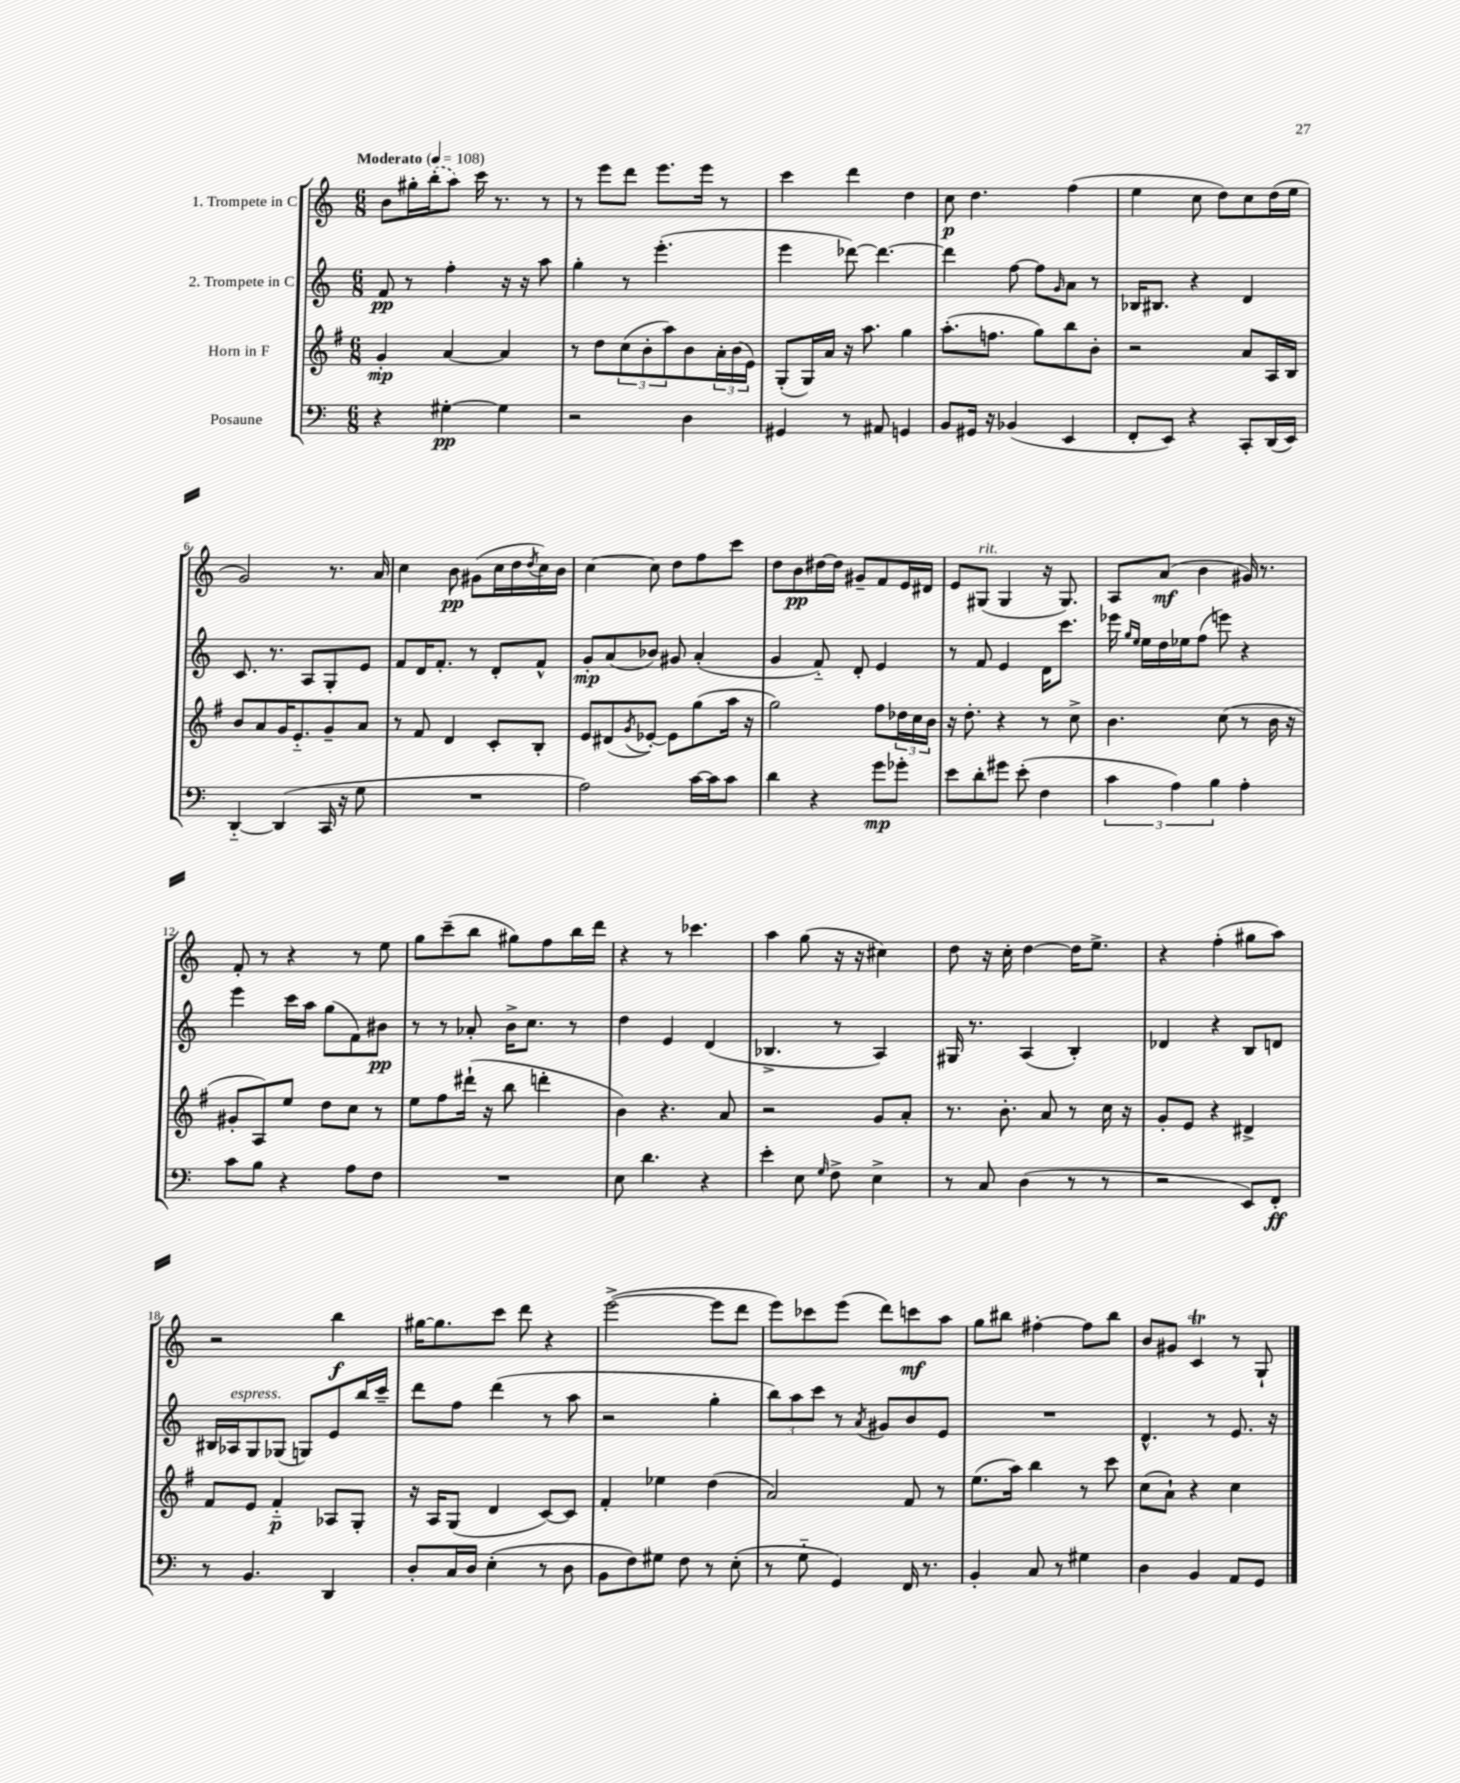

**kern	**dynam	**kern	**dynam	**kern	**dynam	**kern	**dynam
*part4	*part4	*part3	*part3	*part2	*part2	*part1	*part1
*staff4	*staff4	*staff3	*staff3	*staff2	*staff2	*staff1	*staff1
*I"Posaune	*	*I"Horn in F	*	*I"2. Trompete in C	*	*I"1. Trompete in C	*
*clefF4	*	*clefG2	*	*clefG2	*	*clefG2	*
*k[]	*	*k[f#]	*	*k[]	*	*k[]	*
*M6/8	*	*M6/8	*	*M6/8	*	*M6/8	*
*MM108	*	*MM108	*	*MM108	*	*MM108	*
=1	=1	=1	=1	=1	=1	=1	=1
!	!	!	!	!	!	!LO:TX:a:B:t=Moderato	!
4r	.	4g'/	mp	8f/	pp	8b\L	.
.	.	.	.	8r	.	16gg#X'\L	.
.	.	.	.	.	.	(16bb'\J	.
[4G#X'\	pp	[4a/	.	4ff'\	.	8aa\J)	.
.	.	.	.	.	.	16ccc\	.
.	.	.	.	.	.	8.r	.
4G#\]	.	4a/]	.	16r	.	.	.
.	.	.	.	16r	.	.	.
.	.	.	.	8aa\	.	8r	.
=2	=2	=2	=2	=2	=2	=2	=2
2r	.	8r	.	4gg'\	.	8r	.
.	.	8dd\L	.	.	.	8eee\L	.
.	.	(12cc\	.	8r	.	8ddd\J	.
.	.	12b'\	.	.	.	.	.
.	.	.	.	(4.eee'\	.	8.eee\L	.
.	.	12aa\)	.	.	.	.	.
4D\	.	8b\	.	.	.	.	.
.	.	.	.	.	.	16eee\Jk	.
.	.	24a'\L	.	.	.	8r	.
.	.	(24b\	.	.	.	.	.
.	.	24e\JJ)	.	.	.	.	.
=3	=3	=3	=3	=3	=3	=3	=3
4GG#X/	.	(8G'/L	.	4eee\	.	4ccc\	.
.	.	16G/L)	.	.	.	.	.
.	.	16a/JJ	.	.	.	.	.
8r	.	16r	.	[8ddd-X\)	.	4ddd\	.
.	.	8.aa\	.	.	.	.	.
8AA#X/	.	.	.	4.ddd-\_	.	.	.
4GGn/	.	4gg\	.	.	.	4dd\	.
=4	=4	=4	=4	=4	=4	=4	=4
8BB/L	.	(8.aa'\L	.	4ddd-\]	.	8cc\	p
16GG#X/Jk	.	.	.	.	.	4.dd\	.
16r	.	8.ffn\J	.	.	.	.	.
(4BB-X/	.	.	.	[8ff\	.	.	.
.	.	8gg\L)	.	8ff\L]	.	.	.
.	.	.	.	16qqg/	.	.	.
4EE/	.	8bb\	.	8a\J	.	(4ff\	.
.	.	8b'\J	.	8r	.	.	.
=5	=5	=5	=5	=5	=5	=5	=5
8FF'/L	.	2r	.	16B-X/KL	.	4ee\	.
.	.	.	.	8.B#X/J	.	.	.
8EE/J)	.	.	.	.	.	.	.
4r	.	.	.	4r	.	8cc\	.
.	.	.	.	.	.	8dd\L)	.
8CC'/L	.	8a/L	.	4d/	.	8cc\	.
(16DD/L	.	16A/L	.	.	.	(16dd\L	.
16EE/JJ)	.	16B/JJ	.	.	.	16ee\JJ	.
!!LO:LB:g=z
=6	=6	=6	=6	=6	=6	=6	=6
[4DD/	.	8b/L	.	8.c/	.	2g/)	.
.	.	8a/	.	.	.	.	.
.	.	.	.	8.r	.	.	.
(4DD/]	.	16g/K	.	.	.	.	.
.	.	8.e/	.	.	.	.	.
.	.	.	.	8A/L	.	.	.
16CC/	.	8g~/	.	8G'/	.	8.r	.
16r	.	.	.	.	.	.	.
8G\	.	8a/J	.	8e/J	.	.	.
.	.	.	.	.	.	16a/	.
=7	=7	=7	=7	=7	=7	=7	=7
2.r	.	8r	.	8f/L	.	4cc\	.
.	.	8f#/	.	16d/K	.	.	.
.	.	.	.	8.f'/J	.	.	.
.	.	4d/	.	.	.	8b\	pp
.	.	.	.	8r	.	(8g#X\L	.
.	.	8c'/L	.	8d'/L	.	16cc\L	.
.	.	.	.	.	.	16dd\	.
.	.	.	.	.	.	8qdd/	.
.	.	8B'/J	.	8f^^/J	.	16cc\)	.
.	.	.	.	.	.	16b\JJ	.
=8	=8	=8	=8	=8	=8	=8	=8
2A\)	.	8e/L	.	8g'/L	mp	[4cc\	.
.	.	(8d#X/	.	(8a/	.	.	.
.	.	8qg/	.	.	.	.	.
.	.	[8e-X'/J)	.	8b-X/J)	.	8cc\]	.
.	.	8e-\L]	.	8g#X/	.	8dd\L	.
[16c\LL	.	(8gg\	.	(4a'/	.	8ff\	.
16c\J]	.	.	.	.	.	.	.
8c\J	.	16aa\Jk	.	.	.	8ccc\J	.
.	.	16r	.	.	.	.	.
=9	=9	=9	=9	=9	=9	=9	=9
4d\	.	2gg\)	.	4g/	.	8dd\L	.
.	.	.	.	.	.	8b\	pp
4r	.	.	.	8f/)	.	[16dd#X\L	.
.	.	.	.	.	.	16dd#\JJ]	.
.	.	.	.	8d'/	.	8g#X~/L	.
8g\L	mp	8ff#\L	.	4e/	.	8f/	.
8g-X'\J	.	24dd-X\L	.	.	.	16e/L	.
.	.	24cc\	.	.	.	.	.
.	.	.	.	.	.	16d#X/JJ	.
.	.	24b\JJ	.	.	.	.	.
=10	=10	=10	=10	=10	=10	=10	=10
8e\L	.	16r	.	8r	.	8e/L	.
.	.	8.dd'\	.	.	.	.	.
!	!	!	!	!	!	!LO:TX:a:i:t=rit.	!
8d'\	.	.	.	8f/	.	(8G#X/J	.
8g#X\J	.	4r	.	4e/	.	4G#/	.
(8e'\	.	.	.	.	.	.	.
4F\	.	8r	.	16d\KL	.	16r	.
.	.	.	.	8.ccc\J	.	8.G#/)	.
.	.	8cc^\	.	.	.	.	.
=11	=11	=11	=11	=11	=11	=11	=11
6c\	.	4.b\	.	16eee-X\	.	8A/L	.
.	.	.	.	16qqgg/LL	.	.	.
.	.	.	.	16qqee/JJ	.	.	.
.	.	.	.	16ee\LL	.	.	.
.	.	.	.	16dd\	.	(8a/J	mf
6A\)	.	.	.	.	.	.	.
.	.	.	.	16ee-X\J	.	.	.
.	.	.	.	(8ff\J	.	4b\	.
6B\	.	.	.	.	.	.	.
.	.	(8cc\	.	8eeen\)	.	.	.
4A'\	.	8r	.	4r	.	16g#X/)	.
.	.	.	.	.	.	8.r	.
.	.	16b\	.	.	.	.	.
.	.	16r	.	.	.	.	.
!!LO:LB:g=z
=12	=12	=12	=12	=12	=12	=12	=12
8c\L	.	8g#X'/L	.	4eee\	.	8f'/	.
8B\J	.	8A/)	.	.	.	8r	.
4r	.	8ee/J	.	16ccc\LL	.	4r	.
.	.	.	.	16aa\JJ	.	.	.
.	.	8dd\L	.	(8gg\L	.	.	.
8A\L	.	8cc\J	.	8f\)	.	8r	.
8F\J	.	8r	.	8b#X\J	pp	8ee\	.
=13	=13	=13	=13	=13	=13	=13	=13
2.r	.	8ee\L	.	8r	.	8gg\L	.
.	.	8ff#\	.	8r	.	(8ccc~\	.
.	.	(16ddd#X`\Jk	.	8a-X'/	.	8bb\J	.
.	.	16r	.	.	.	.	.
.	.	8bb\	.	16b^\KL	.	8gg#X\L)	.
.	.	.	.	8.cc\J	.	.	.
.	.	4dddn'\	.	.	.	8ff\	.
.	.	.	.	8r	.	16bb\L	.
.	.	.	.	.	.	16ddd\JJ	.
=14	=14	=14	=14	=14	=14	=14	=14
8E\	.	4b\)	.	4dd\	.	4r	.
4.d\	.	.	.	.	.	.	.
.	.	4.r	.	4e/	.	8r	.
.	.	.	.	.	.	4.ccc-X\	.
4r	.	.	.	(4d/	.	.	.
.	.	8a/	.	.	.	.	.
=15	=15	=15	=15	=15	=15	=15	=15
4e'\	.	2r	.	4.B-X^/	.	4aa\	.
8E\	.	.	.	.	.	(8gg\	.
16qqG/	.	.	.	.	.	.	.
8F^\	.	.	.	8r	.	16r	.
.	.	.	.	.	.	16r	.
4E^\	.	8g/L	.	4A/)	.	4cc#X\)	.
.	.	8a'/J	.	.	.	.	.
=16	=16	=16	=16	=16	=16	=16	=16
8r	.	8.r	.	16G#X/	.	8dd\	.
.	.	.	.	8.r	.	.	.
8C/	.	.	.	.	.	16r	.
.	.	8.b'\	.	.	.	16cc'\	.
(4D\	.	.	.	(4A/	.	[4dd\	.
.	.	8a/	.	.	.	.	.
8r	.	8r	.	4B'/)	.	16dd\KL]	.
.	.	.	.	.	.	8.ee^\J	.
8r	.	16cc\	.	.	.	.	.
.	.	16r	.	.	.	.	.
=17	=17	=17	=17	=17	=17	=17	=17
2r	.	8g'/L	.	4d-X/	.	4r	.
.	.	8e/J	.	.	.	.	.
.	.	4r	.	4r	.	(4ff'\	.
8EE/L)	.	4d#X^/	.	8B/L	.	8gg#X\L	.
8FF'/J	ff	.	.	8dn/J	.	8aa\J)	.
!!LO:LB:g=z
=18	=18	=18	=18	=18	=18	=18	=18
8r	.	8f#/L	.	16B#X/LL	.	2r	.
!	!	!	!	!LO:TX:a:i:t=espress.	!	!	!
.	.	.	.	16A-X/J	.	.	.
4.BB/	.	8e/J	.	8G/	.	.	.
.	.	4f#/	p	(8G-X/J	.	.	.
.	.	.	.	8Gn/L)	.	.	.
4DD/	.	8A-X/L	.	8e/	.	4bb\	f
.	.	8G'/J	.	16bb/L	.	.	.
.	.	.	.	16ccc~/JJ	.	.	.
=19	=19	=19	=19	=19	=19	=19	=19
8D'/L	.	16r	.	8ddd\L	.	[16gg#X\KL	.
.	.	16A/KL	.	.	.	8.gg#\]	.
16C/L	.	(8G/J	.	8ff\J	.	.	.
16D/JJ	.	.	.	.	.	.	.
(4E'\	.	4d/	.	(4ddd\	.	8ccc\J	.
.	.	.	.	.	.	8ddd\	.
8r	.	[8c/L)	.	8r	.	4r	.
8D\	.	8c/J]	.	8aa\	.	.	.
=20	=20	=20	=20	=20	=20	=20	=20
8BB\L	.	4f#'/	.	2r	.	([2eee^\	.
8F\)	.	.	.	.	.	.	.
8G#X\J	.	4ee-X\	.	.	.	.	.
8F\	.	.	.	.	.	.	.
8r	.	(4dd\	.	4gg'\	.	8eee\L]	.
(8E'\	.	.	.	.	.	8ddd\J	.
=21	=21	=21	=21	=21	=21	=21	=21
8r	.	2a/)	.	12bb\L)	.	8eee\L)	.
.	.	.	.	12aa\	.	.	.
8G\	.	.	.	.	.	8ccc-X\	.
.	.	.	.	12ccc\J	.	.	.
4GG/)	.	.	.	8r	.	(8eee\J	.
.	.	.	.	8qa/	.	.	.
.	.	.	.	8g#X/L	.	8ddd\L)	.
16FF/	.	8f#/	.	8b/	.	8cccn\	mf
8.r	.	.	.	.	.	.	.
.	.	8r	.	8e/J	.	8aa\J	.
=22	=22	=22	=22	=22	=22	=22	=22
4BB'/	.	(8.ee\L	.	2.r	.	8gg\L	.
.	.	.	.	.	.	8bb#X\J	.
.	.	16aa\Jk)	.	.	.	.	.
8C/	.	4bb\	.	.	.	[4ff#X'\	.
8r	.	.	.	.	.	.	.
4G#X\	.	8r	.	.	.	8ff#\L]	.
.	.	8ccc\	.	.	.	8bb#\J	.
=23	=23	=23	=23	=23	=23	=23	=23
4D\	.	(8cc\L	.	4.d^^/	.	8b/L	.
.	.	8a`\J)	.	.	.	8g#X/J	.
4BB/	.	4r	.	.	.	4cT/	.
.	.	.	.	8r	.	.	.
8AA/L	.	4cc\	.	8.e/	.	8r	.
8GG/J	.	.	.	.	.	8G`/	.
.	.	.	.	16r	.	.	.
==	==	==	==	==	==	==	==
*-	*-	*-	*-	*-	*-	*-	*-
